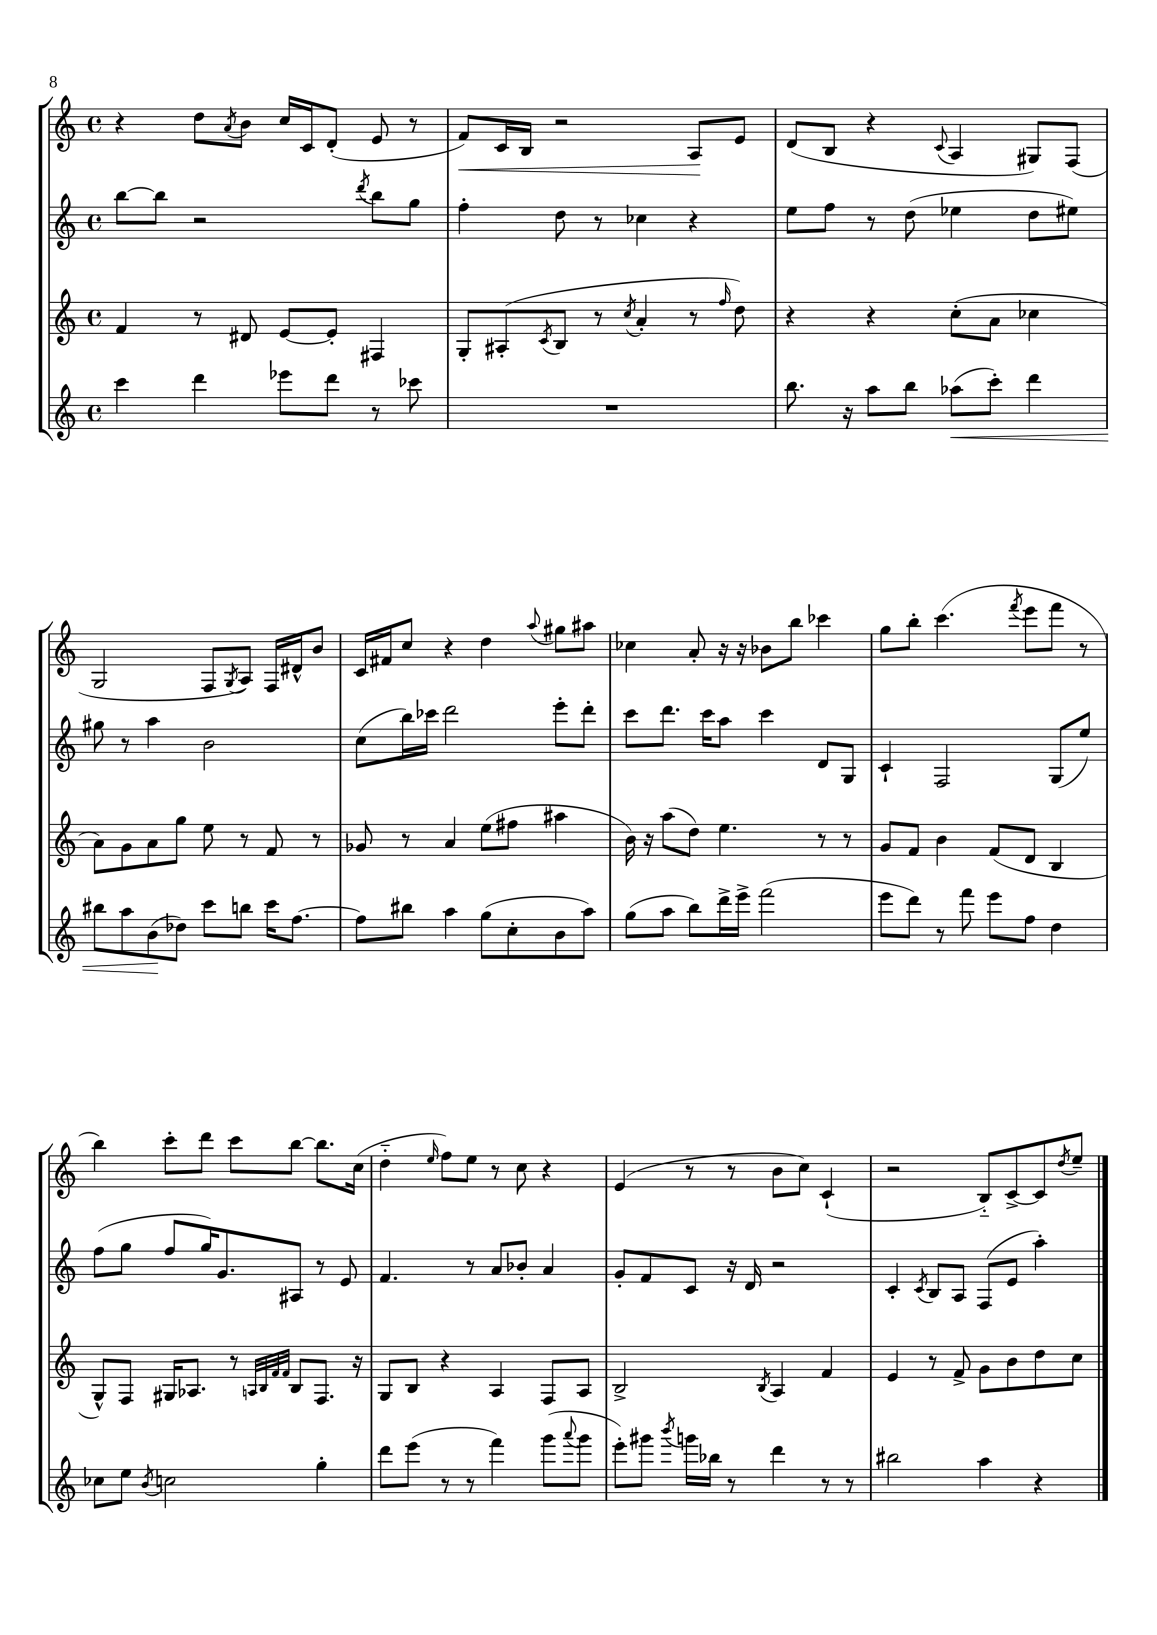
<<
\new StaffGroup <<
\new Staff = "s0" {
    \clef treble \key c \major \defaultTimeSignature \time 4/4
    r4 d''8 \acciaccatura { a'8 } b'8 c''16 c'16 d'8-.( e'8 r8 |
    f'8\<) c'16 b16 r2 a8\! e'8 |
    d'8( b8 r4 \appoggiatura { c'8 } a4 gis8) f8( |
    g2 f8 \acciaccatura { g8 } a8) f16 dis'16-^ b'8 |
    c'16 fis'16 c''8 r4 d''4 \appoggiatura { a''8 } gis''8 ais''8 |
    ces''4 a'8-. r16 r16 bes'8 b''8 ces'''4 |
    g''8 b''8-. c'''4.( \acciaccatura { f'''8 } e'''8 f'''8 r8 |
    b''4) c'''8-. d'''8 c'''8 b''8~ b''8. c''16( |
    d''4-_ \grace { e''16 } f''8) e''8 r8 c''8 r4 |
    e'4( r8 r8 b'8 c''8) c'4-!( |
    r2 b8-_) c'8~-> c'8 \acciaccatura { d''8 } e''8-- \bar "|." |
}
\new Staff = "s1" {
    \clef treble \key c \major \defaultTimeSignature \time 4/4
    b''8~ b''8 r2 \acciaccatura { d'''8 } b''8 g''8 |
    f''4-. d''8 r8 ces''4 r4 |
    e''8 f''8 r8 d''8( ees''4 d''8 eis''8) |
    gis''8 r8 a''4 b'2 |
    c''8( b''16) ces'''16 d'''2 e'''8-. d'''8-. |
    c'''8 d'''8. c'''16 a''8 c'''4 d'8 g8 |
    c'4-! f2 g8( e''8) |
    f''8( g''8 f''8 g''16) g'8. ais8 r8 e'8 |
    f'4. r8 a'8 bes'8-. a'4 |
    g'8-. f'8 c'8 r16 d'16 r2 |
    c'4-. \acciaccatura { c'8 } b8 a8 f8( e'8 a''4-.) \bar "|." |
}
\new Staff = "s2" {
    \clef treble \key c \major \defaultTimeSignature \time 4/4
    f'4 r8 dis'8 e'8~ e'8-. fis4 |
    g8-. ais8-.( \acciaccatura { c'8 } b8 r8 \acciaccatura { c''8 } a'4-. r8 \grace { f''16 } d''8) |
    r4 r4 c''8-.( a'8 ces''4 |
    a'8) g'8 a'8 g''8 e''8 r8 f'8 r8 |
    ges'8 r8 a'4 e''8( fis''8 ais''4 |
    b'16) r16 a''8( d''8) e''4. r8 r8 |
    g'8 f'8 b'4 f'8( d'8 b4 |
    g8-^) f8 gis16 aes8. r8 \grace { a32 b32 f'32 f'32 } b8 f8. r16 |
    g8 b8 r4 a4 f8 a8 |
    b2-> \acciaccatura { b8 } a4 f'4 |
    e'4 r8 f'8-> g'8 b'8 d''8 c''8 \bar "|." |
}
\new Staff = "s3" {
    \clef treble \key c \major \defaultTimeSignature \time 4/4
    c'''4 d'''4 ees'''8 d'''8 r8 ces'''8 |
    R1 |
    b''8. r16 a''8 b''8 aes''8\<( c'''8-.) d'''4 |
    bis''8 a''8 b'8\!( des''8) c'''8 b''8 c'''16 f''8.~ |
    f''8 bis''8 a''4 g''8( c''8-. b'8 a''8) |
    g''8( a''8 b''8) d'''16-> e'''16-> f'''2( |
    e'''8 d'''8) r8 f'''8 e'''8 f''8 d''4 |
    ces''8 e''8 \acciaccatura { b'8 } c''2 g''4-. |
    d'''8 e'''8( r8 r8 f'''4) g'''8( \appoggiatura { a'''8 } g'''8 |
    e'''8-.) gis'''8 \acciaccatura { b'''8 } g'''16 bes''16 r8 d'''4 r8 r8 |
    bis''2 a''4 r4 \bar "|." |
}
>>
>>
\layout { \context { \Score \remove "Bar_number_engraver" } }
